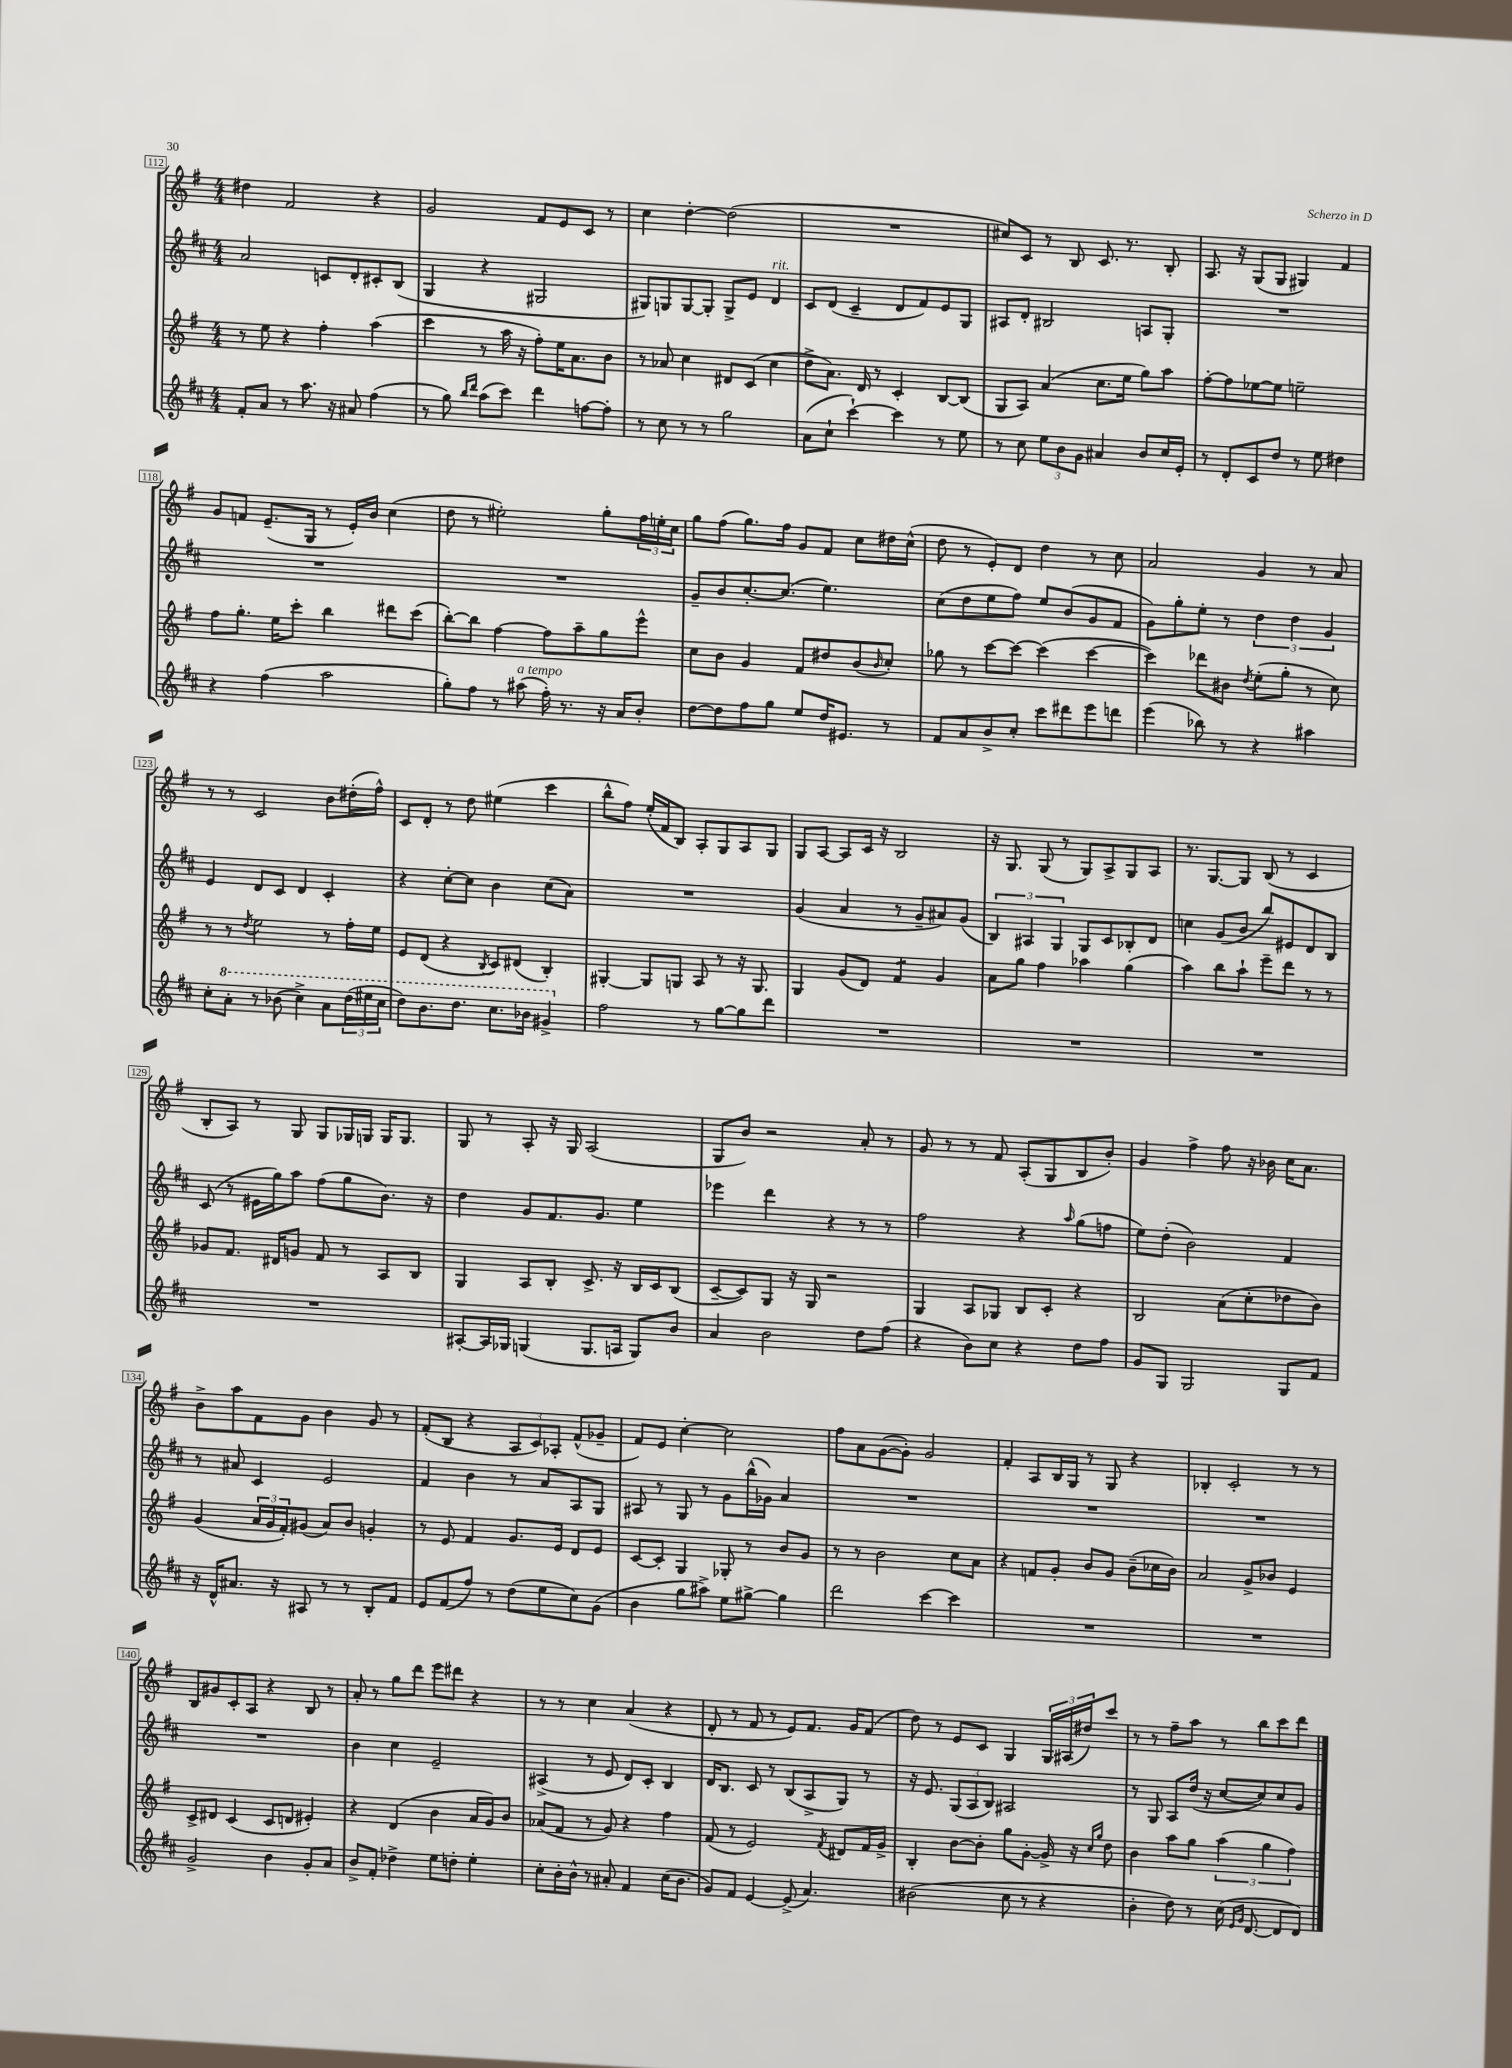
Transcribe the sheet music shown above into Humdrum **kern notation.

**kern	**kern	**kern	**kern
*staff4	*staff3	*staff2	*staff1
*clefG2	*clefG2	*clefG2	*clefG2
*k[f#c#]	*k[f#]	*k[f#c#]	*k[f#]
*M4/4	*M4/4	*M4/4	*M4/4
8f#'	8r	2a	4dd#
8a	8ee	.	.
8r	4r	.	2f#
8.aa	.	.	.
.	4ff#'	8c	.
16r	.	.	.
8a#	.	8d'	.
(4ff#	(4aa	8c#'	4r
.	.	(8B	.
=	=	=	=
8r	4ccc	4G	2g
8gg)	.	.	.
16qqbb	.	.	.
16qqddd	.	.	.
(8aa	8r	4r	.
8ccc#)	16aa	.	.
.	16r	.	.
4ddd	8ff#')	2G#	8f#
.	16ee	.	8e
.	8.a	.	.
[8ff	.	.	8c
8ff']	8b	.	8r
=	=	=	=
8r	8r	8G#)	4cc
8cc#	8a-	8G	.
8r	4cc	[8G	[4dd'
8r	.	8G']	.
2gg	8d#	8G^	(2dd]
.	(8c	8e	.
.	4cc	4d	.
=	=	=	=
(8a	8dd^	8c#	1r
8cc#`	8.a)	(8d	.
[4ccc#`)	.	4c#~	.
.	16d	.	.
.	8r	.	.
4ccc#]	4c'	8d	.
.	.	8f#)	.
8r	[8B	8e	.
8ee	(8B]	8G	.
=	=	=	=
8r	8G	8A#	8cc#)
8cc#	8A)	8d'	8c
12ee	(4a	2B#	8r
12b	.	.	.
.	.	.	8B
12g	.	.	.
4a#	8.cc	.	8.c
.	16ee	.	8.r
8b	8gg)	8A	.
16cc#	8aa	8G'	8B'
16e'	.	.	.
=	=	=	=
8r	[8ff#'	1r	8.A
8d'	8ff#]	.	.
.	.	.	16r
8c#	[8ee-	.	(8G
8dd	8ee-]	.	8G
8r	2ee~	.	4G#)
8ee	.	.	.
4dd#	.	.	4f#
=	=	=	=
4r	8ff#	1r	8g
.	8.gg'	.	8f
(4ff#	.	.	(8.e~
.	16ee	.	.
.	8ccc'	.	.
.	.	.	16G
2aa	4bb	.	8r
.	.	.	16e')
.	.	.	16b
.	8ddd#	.	(4cc
.	(8ccc	.	.
=	=	=	=
8gg')	[8bb')	1r	8dd
8ff#	8bb]	.	8r
8r	[4ff#	.	2ee#')
(8aa#	.	.	.
16ff#')	8ff#]	.	.
8.r	.	.	.
.	8aa~	.	.
16r	8gg	.	8gg'
16a	.	.	.
8b'	8eee^^	.	24ff#
.	.	.	24ee'
.	.	.	24cc
=	=	=	=
[8dd	8cc	8g~	8gg
8dd]	8b	8b	(8ff#
8ff#	4g	[8.cc#'	8.gg)
8gg	.	.	.
.	.	(8.cc#]	16ff#
8ee	8f#	.	8g
16dd	8dd#	4.ee)	8f#
8.e#	.	.	.
.	(8b	.	8cc
.	16qqb	.	.
8r	8cc')	.	16dd#
.	.	.	(16cc^^
=	=	=	=
8f#	8gg-	(8cc#	8dd
8a	8r	8dd	8r
8b^	[8ccc	8ee	8e')
8cc#'	8ccc_	8ff#)	8d
8ccc#	(4ccc]	8ee	4dd
8ddd#	.	(8b	.
8eee	[4ccc	8g	8r
8ddd	.	8f#	8cc
=	=	=	=
(4eee	4ccc])	8g)	2a
.	.	8gg'	.
8bb-)	8ddd-	8ee'	.
8r	8b#	8r	.
.	8qdd	.	.
4r	(8ee'	6dd	4g
.	8gg'	.	.
.	.	6dd	.
4aa#	8r	.	8r
.	.	6g	.
.	8cc)	.	8a
=	=	=	=
8cc#'	8r	4e	8r
8aa'	8r	.	8r
.	8qdd	.	.
8r	2ee	8d	2c
(8bb-	.	8c#	.
4ccc#^)	.	4d	.
8aa	8r	4c#'	8b
(24ddd	16ff#'	.	(16dd#'
24eee#	.	.	.
.	16ee	.	16ff#^^)
24ccc#	.	.	.
=	=	=	=
8ddd)	8e	4r	8c
8.bb	(8d	.	8d'
.	4r	[8cc#'	8r
8.ddd	.	.	.
.	.	8cc#]	8dd
.	8qB	.	.
8.ccc#	8c)	4b	(4ee#
.	(8d#	.	.
16bb-	.	.	.
4gg#^	4B')	(8cc#	4ccc
.	.	8a)	.
=	=	=	=
2ff#	[4G#'	1r	8bb^^
.	.	.	8ff#)
.	8G#]	.	(16ee'
.	.	.	16f#
.	8G	.	8B)
8r	8A	.	8A'
[8gg	8r	.	8G
8gg]	16r	.	8A
.	8.G	.	.
8ddd	.	.	8G
=	=	=	=
1r	4G	(4g	8G
.	.	.	[8A
.	(8g	4a	8A]
.	8d)	.	16c
.	.	.	16r
.	4f#	8r	2B
.	.	8g~	.
.	4g	8a#)	.
.	.	(8g	.
=	=	=	=
1r	8a	6B)	16r
.	.	.	8.G
.	8gg	.	.
.	.	6A#	.
.	4ff#	.	(8G
.	.	6G	.
.	.	.	8r
.	4aa-	8G	8G)
.	.	8c#	8A^
.	(4gg	8B-'	8G
.	.	8d	8A
=	=	=	=
1r	4aa)	4cc	8.r
.	.	.	[8.G
.	8bb	(8g	.
.	8aa`	8b	8G]
.	8eee~	8bb)	(8B
.	8ddd	8e#	8r
.	8r	8d	4c
.	8r	8B	.
=	=	=	=
1r	8g-	(8c#	8B'
.	8.f#	8r	8A)
.	.	16e#	8r
.	16d#	16gg)	.
.	8g	8aa	8G
.	8f#	(8ff#	8G
.	8r	8gg	16G-
.	.	.	16G
.	8A	8.b)	16G
.	.	.	8.G
.	8B	.	.
.	.	16r	.
=	=	=	=
[8A#'	4G	4dd	8G
16A#]	.	.	8r
16G-	.	.	.
(4G	8A	8g	8A'
.	8B'	8.f#	16r
.	.	.	16G
8.G	8.c^	.	(2A
.	.	8.g	.
16A	16r	.	.
8G)	16B	4ee	.
.	16c	.	.
8b	(8B	.	.
=	=	=	=
4a	[8c~	4eee-	8G
.	8c])	.	8b)
2b	8G	4ddd	2r
.	16r	.	.
.	16G	.	.
.	2r	4r	.
8dd	.	8r	8a'
(8ff#	.	8r	8r
=	=	=	=
4r	4G	2ff#	8g
.	.	.	8r
8b)	8A	.	8r
8cc#	8G-	.	8f#
4r	8B	4r	(8A'
.	8c'	.	8G
.	.	16qqaa	.
8dd	4r	(8gg	8B
8ff#	.	8ff	8b')
=	=	=	=
8g	2B	8ee)	4g
8G	.	(8dd'	.
2G	.	2b)	4ff#^
.	(8a	.	8ff#
.	8cc'	.	16r
.	.	.	16b-
8G	8dd-	4f#	16cc
.	.	.	8.a
8f#	8b)	.	.
=	=	=	=
16r	(4g	8r	8b^
16d^^	.	.	.
8.a#	.	8a#	8aa
.	24a	4c#	8f#
.	24g	.	.
16r	.	.	.
.	24f#')	.	.
8A#	(8g#	.	8g
8r	8a)	2e	4b
8r	8b	.	.
8B'	4g'	.	8g
8f#	.	.	8r
=	=	=	=
8e	8r	4f#	(8f#'
(8f#	8e	.	8B
8ff#)	4f#	4b	4r
8r	.	.	.
(8dd	8.g	8r	12A
.	.	.	12c)
8ee	.	8a	.
.	.	.	12A-'
.	16e	.	.
8cc#)	8d	8A	(8f#^^
(8g	8e	8G	8g-~
=	=	=	=
4b	[8c	8A#	8f#)
.	8c']	8r	8e
8gg	4G	8G	[4cc'
8aa#^)	.	8r	.
8ee	8G-'	8g	2cc]
[8gg#^	8r	(16bb^^	.
.	.	16g-)	.
4gg#]	8b	4a	.
.	8g	.	.
=	=	=	=
2ddd	8r	1r	8ff#
.	8r	.	8a
.	2b	.	([8g
.	.	.	8g'])
[4ccc#	.	.	2g
4ccc#]	8cc	.	.
.	8a	.	.
=	=	=	=
1r	4r	1r	4f#'
.	8f	.	8A
.	8g'	.	16B
.	.	.	16G
.	8b	.	8r
.	8g	.	8G
.	(8b~	.	4r
.	16cc-	.	.
.	16b)	.	.
=	=	=	=
1r	2a	1r	4B-'
.	.	.	2c'
.	8g^	.	.
.	8b-	.	.
.	4e	.	8r
.	.	.	8r
=	=	=	=
2g^	8c^	1r	8B
.	8d#	.	8g#
.	(4c	.	8c'
.	.	.	8A
4b	8c	.	4r
.	8d	.	.
8g'	4e#')	.	8B
8a	.	.	8r
=	=	=	=
8b^	4r	4b	8a'
8f#'	.	.	8r
4dd-^	(4d	4cc#	8gg
.	.	.	8ddd
8ee	4b	2e~	8eee
8dd'	.	.	8ddd#
4ee'	16a	.	4r
.	16g)	.	.
.	8b	.	.
=	=	=	=
8cc#'	(8a-	(4A#^	8r
16b'	8f#	.	8r
16b^^	.	.	.
8r	8r	8r	4cc
8a#'	8g)	8e	.
4f#	4r	8d)	(4a
.	.	8c#'	.
(16cc#	4ff#	4B	4r
8.b	.	.	.
=	=	=	=
8g)	(8f#	16d	8d'
.	.	8.B	.
8f#	8r	.	8r
[4e	2e)	8c#	8f#
.	.	8r	8r
(8e^]	.	(8B	8e)
4.a)	.	8A^	8.f#
.	8qf#	.	.
.	8d#	8G)	.
.	.	.	16g
.	16f#	8r	(8f#
.	16g^	.	.
=	=	=	=
(2b#	4B'	16r	8dd)
.	.	8.e	.
.	.	.	8r
.	[8b	(12G	8e
.	.	12A	.
.	8b']	.	8c
.	.	12B)	.
8cc#	8gg	2A#	4G
8r	[8g'	.	.
4r	16g^]	.	24G
.	.	.	(24A#
.	16r	.	.
.	.	.	24dd#)
.	16qqcc	.	.
.	16qqgg	.	.
.	8dd	.	8ccc
=	=	=	=
4b'	4b	8r	8r
.	.	8G	8r
8dd)	8aa	8A	8ff#~
8r	8gg	(16dd	8aa
.	.	16r	.
(16cc#	(6aa	[8cc#	8r
16qqe	.	.	.
16qqg	.	.	.
[8.d	.	.	.
.	.	8cc#])	8bb
.	6gg	.	.
8d]	.	8cc#	8ccc
.	6ff#)	.	.
8d)	.	8g	8ddd
==	==	==	==
*-	*-	*-	*-
